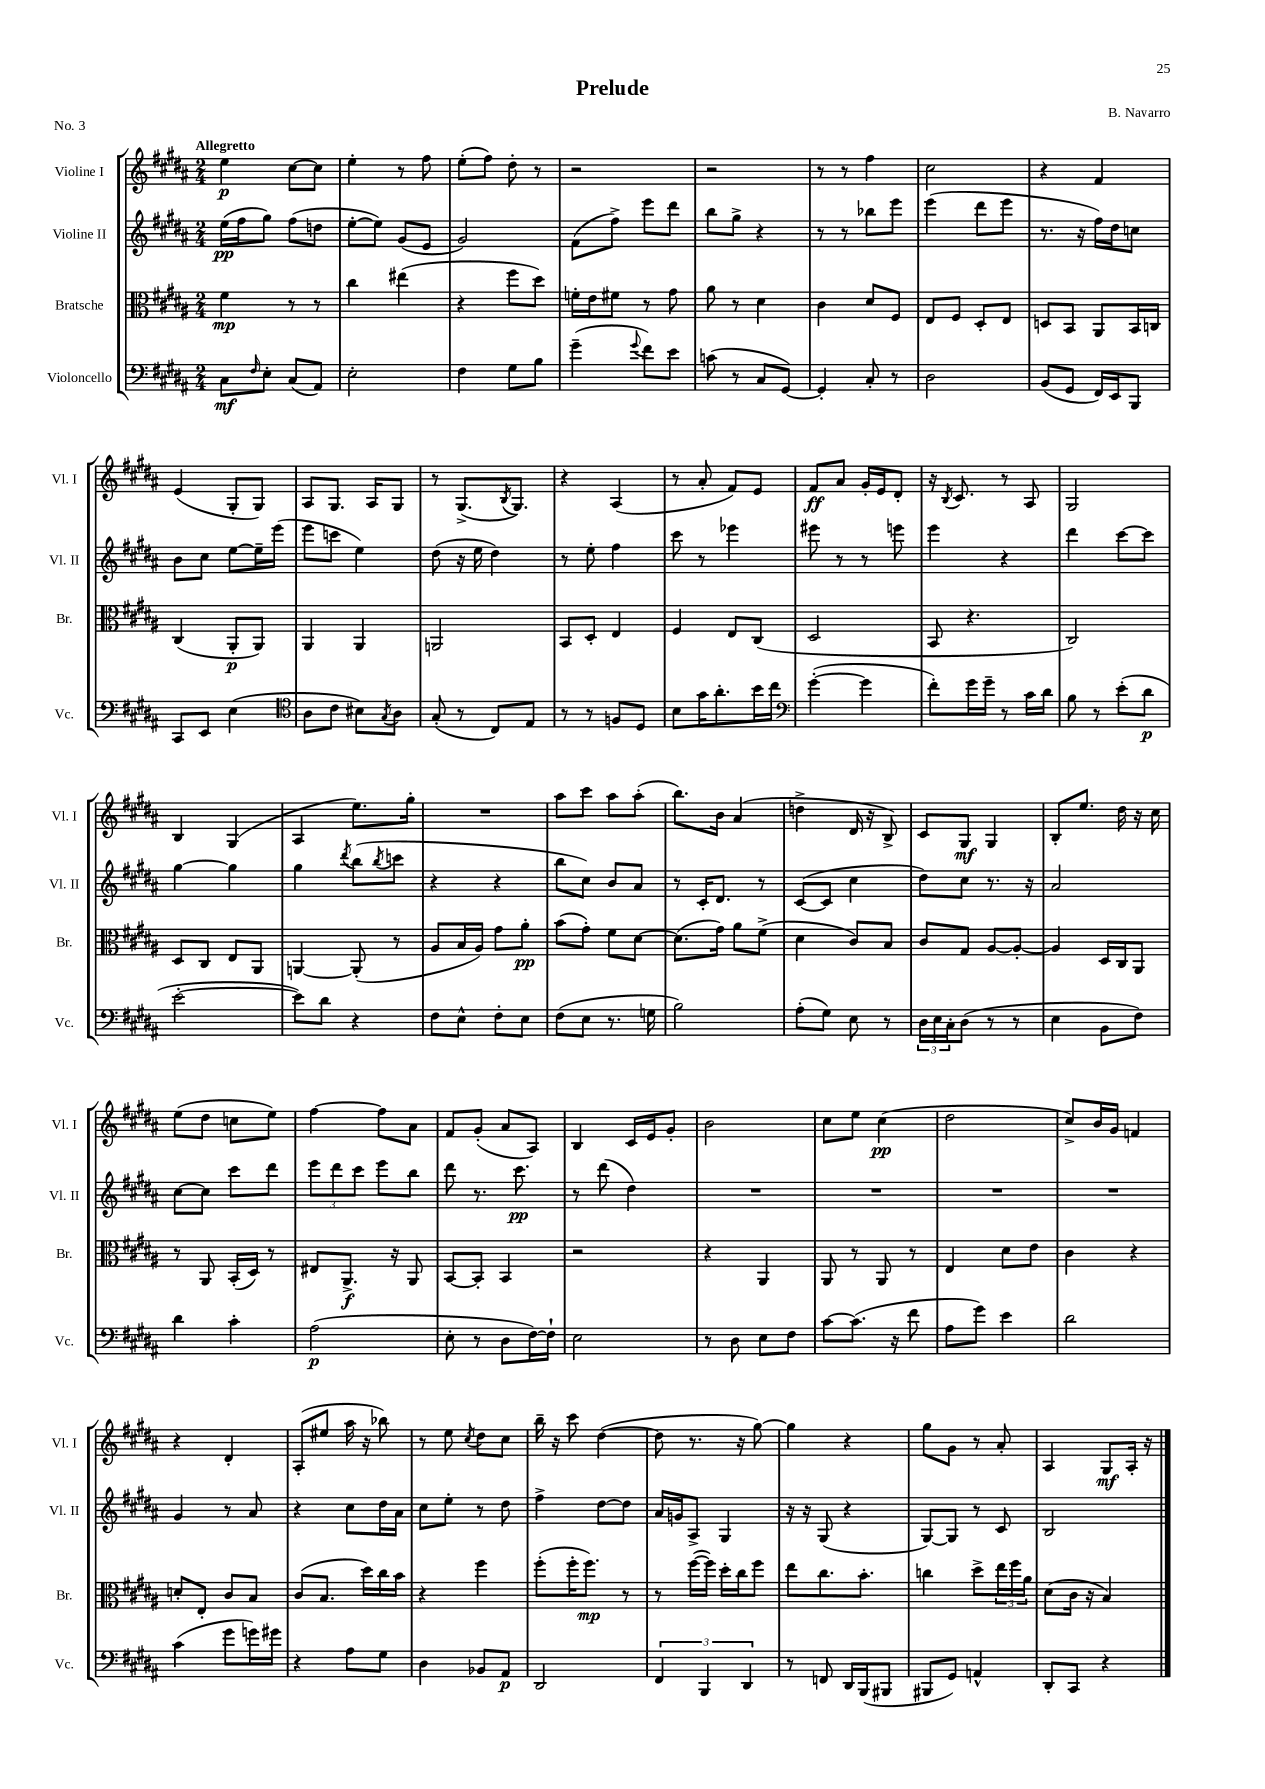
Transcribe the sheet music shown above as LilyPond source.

\header { title = "Prelude" composer = "B. Navarro" piece = "No. 3" }
<<
\new StaffGroup <<
\new Staff = "s0" \with { instrumentName = "Violine I" shortInstrumentName = "Vl. I" } {
    \clef treble \key b \major \numericTimeSignature \time 2/4 \tempo "Allegretto"
    e''4\p cis''8~ cis''8 |
    e''4-. r8 fis''8 |
    e''8-.( fis''8) dis''8-. r8 |
    r2 |
    r2 |
    r8 r8 fis''4 |
    cis''2 |
    r4 fis'4 |
    e'4( gis8-. gis8) |
    ais8 gis8. ais16 gis8 |
    r8 gis8.->( \acciaccatura { b8 } gis8.) |
    r4 ais4( |
    r8 ais'8-. fis'8) e'8 |
    fis'8\ff ais'8 gis'16-. e'16 dis'8-. |
    r16 \acciaccatura { b8 } cis'8. r8 ais8 |
    gis2 |
    b4 gis4( |
    ais4 e''8.) gis''16-. |
    R2 |
    ais''8 cis'''8 ais''8 ais''8-.( |
    b''8.) b'16 ais'4( |
    d''4-> dis'16 r16 b8->) |
    cis'8 gis8\mf gis4 |
    b8-. e''8. dis''16 r16 cis''16 |
    e''8( dis''8 c''8 e''8) |
    fis''4~ fis''8 ais'8 |
    fis'8 gis'8-.( ais'8 ais8) |
    b4 cis'16 e'16 gis'8-. |
    b'2 |
    cis''8 e''8 cis''4\pp( |
    dis''2 |
    cis''8->) b'16 gis'16 f'4 |
    r4 dis'4-. |
    ais8-.( eis''8 ais''16 r16 bes''8) |
    r8 e''8 \acciaccatura { cis''8 } dis''8 cis''8 |
    b''16-- r16 cis'''8 dis''4~( |
    dis''8 r8. r16 gis''8~) |
    gis''4 r4 |
    gis''8 gis'8 r8 ais'8-. |
    ais4 gis8\mf ais16-. r16 \bar "|." |
}
\new Staff = "s1" \with { instrumentName = "Violine II" shortInstrumentName = "Vl. II" } {
    \clef treble \key b \major \numericTimeSignature \time 2/4
    e''16\pp( fis''16 gis''8) fis''8( d''8 |
    e''8~-. e''8) gis'8( e'8 |
    gis'2) |
    fis'8( fis''8->) e'''8 dis'''8 |
    b''8 gis''8-> r4 |
    r8 r8 bes''8 e'''8 |
    e'''4( dis'''8 e'''8 |
    r8. r16 fis''16) dis''16 c''8 |
    b'8 cis''8 e''8~ e''16-- e'''16( |
    e'''8 c'''8 e''4) |
    dis''8( r16 e''16 dis''4) |
    r8 e''8-. fis''4 |
    cis'''8 r8 ees'''4 |
    eis'''8 r8 r8 e'''8 |
    e'''4 r4 |
    dis'''4 cis'''8~ cis'''8 |
    gis''4~ gis''4 |
    gis''4 \acciaccatura { dis'''8 } b''8( \acciaccatura { b''8 } c'''8 |
    r4 r4 |
    b''8 cis''8) b'8 ais'8 |
    r8 cis'16-. dis'8. r8 |
    cis'8~( cis'8 cis''4 |
    dis''8) cis''8 r8. r16 |
    ais'2 |
    cis''8~ cis''8 cis'''8 dis'''8 |
    \tuplet 3/2 { e'''8 dis'''8 cis'''8 } e'''8 b''8 |
    dis'''8 r8. cis'''8.\pp |
    r8 dis'''8( dis''4) |
    R2 |
    R2 |
    R2 |
    R2 |
    gis'4 r8 ais'8 |
    r4 cis''8 dis''16 ais'16 |
    cis''8 e''8-. r8 dis''8 |
    fis''4-> dis''8~ dis''8 |
    ais'16 g'16 ais8-> gis4 |
    r16 r16 gis8( r4 |
    gis8~) gis8 r8 cis'8 |
    b2 \bar "|." |
}
\new Staff = "s2" \with { instrumentName = "Bratsche" shortInstrumentName = "Br." } {
    \clef alto \key b \major \numericTimeSignature \time 2/4
    fis'4\mp r8 r8 |
    cis''4 eis''4( |
    r4 fis''8 dis''8) |
    f'16-. e'16 fis'8 r8 gis'8 |
    ais'8 r8 dis'4 |
    cis'4 dis'8 fis8 |
    e8 fis8 dis8-. e8 |
    d8 b,8 ais,8 b,16 c16 |
    cis4( ais,8-.\p ais,8) |
    ais,4 ais,4 |
    a,2 |
    b,8 dis8-. e4 |
    fis4 e8 cis8( |
    dis2 |
    b,8 r4. |
    cis2) |
    dis8 cis8 e8 ais,8 |
    a,4~ a,8-.( r8 |
    ais8 b16 ais16) gis'8 ais'8-.\pp |
    b'8( gis'8-.) fis'8 dis'8~ |
    dis'8.( gis'16) ais'8 fis'8->( |
    dis'4 cis'8) b8 |
    cis'8 gis8 ais8~ ais8~-. |
    ais4 dis16 cis16 ais,8 |
    r8 ais,8 b,16-.( dis16) r8 |
    eis8 ais,8.->\f r16 ais,8 |
    b,8~ b,8-. b,4 |
    r2 |
    r4 ais,4 |
    ais,8 r8 ais,8 r8 |
    e4 dis'8 e'8 |
    cis'4 r4 |
    d'8-. e8-. cis'8 b8 |
    cis'8( b8. dis''16) cis''16 b'16 |
    r4 fis''4 |
    fis''8-.( fis''16-. fis''8.\mp) r8 |
    r8 fis''16~( fis''16) dis''16-. cis''16 fis''8 |
    e''8 cis''8. b'8.-. |
    c''4 dis''8-> \tuplet 3/2 { e''16 fis''16 ais'16 } |
    dis'8( cis'16 r16 b4) \bar "|." |
}
\new Staff = "s3" \with { instrumentName = "Violoncello" shortInstrumentName = "Vc." } {
    \clef bass \key b \major \numericTimeSignature \time 2/4
    cis8\mf \grace { fis16 } e8-. cis8( ais,8) |
    e2-. |
    fis4 gis8 b8 |
    gis'4--( \appoggiatura { gis'8 } fis'8) e'8 |
    c'8( r8 cis8 gis,8~) |
    gis,4-. cis8-. r8 |
    dis2 |
    b,8( gis,8 fis,16) e,16 b,,8 |
    cis,8 e,8 e4( |
    \clef tenor ais8 cis'8 bis8) \acciaccatura { gis8 } ais8 |
    gis8-.( r8 cis8) e8 |
    r8 r8 f8 dis8 |
    b8 gis'16 ais'8.-. b'16 cis''16 |
    \clef bass gis'4~-.( gis'4 |
    fis'8-.) gis'16 gis'16-- r8 cis'16 dis'16 |
    b8 r8 e'8-.( dis'8\p |
    e'2~-. |
    e'8) dis'8 r4 |
    fis8 e8-^ fis8-. e8 |
    fis8( e8 r8. g16 |
    b2) |
    ais8-.( gis8) e8 r8 |
    \tuplet 3/2 { dis16 e16 cis16-. } dis8( r8 r8 |
    e4 b,8 fis8) |
    dis'4 cis'4-. |
    ais2\p( |
    e8-. r8 dis8 fis16~) fis16-! |
    e2 |
    r8 dis8 e8 fis8 |
    cis'8~ cis'8.( r16 fis'8 |
    ais8 gis'8) e'4 |
    dis'2 |
    cis'4( gis'8 g'16) gis'16 |
    r4 ais8 gis8 |
    dis4 bes,8 ais,8\p |
    dis,2 |
    \tuplet 3/2 { fis,4 b,,4 dis,4 } |
    r8 f,8 dis,16 b,,16( bis,,8 |
    bis,,8 gis,8) a,4-^ |
    dis,8-. cis,8 r4 \bar "|." |
}
>>
>>
\layout { \context { \Score \remove "Bar_number_engraver" } }
